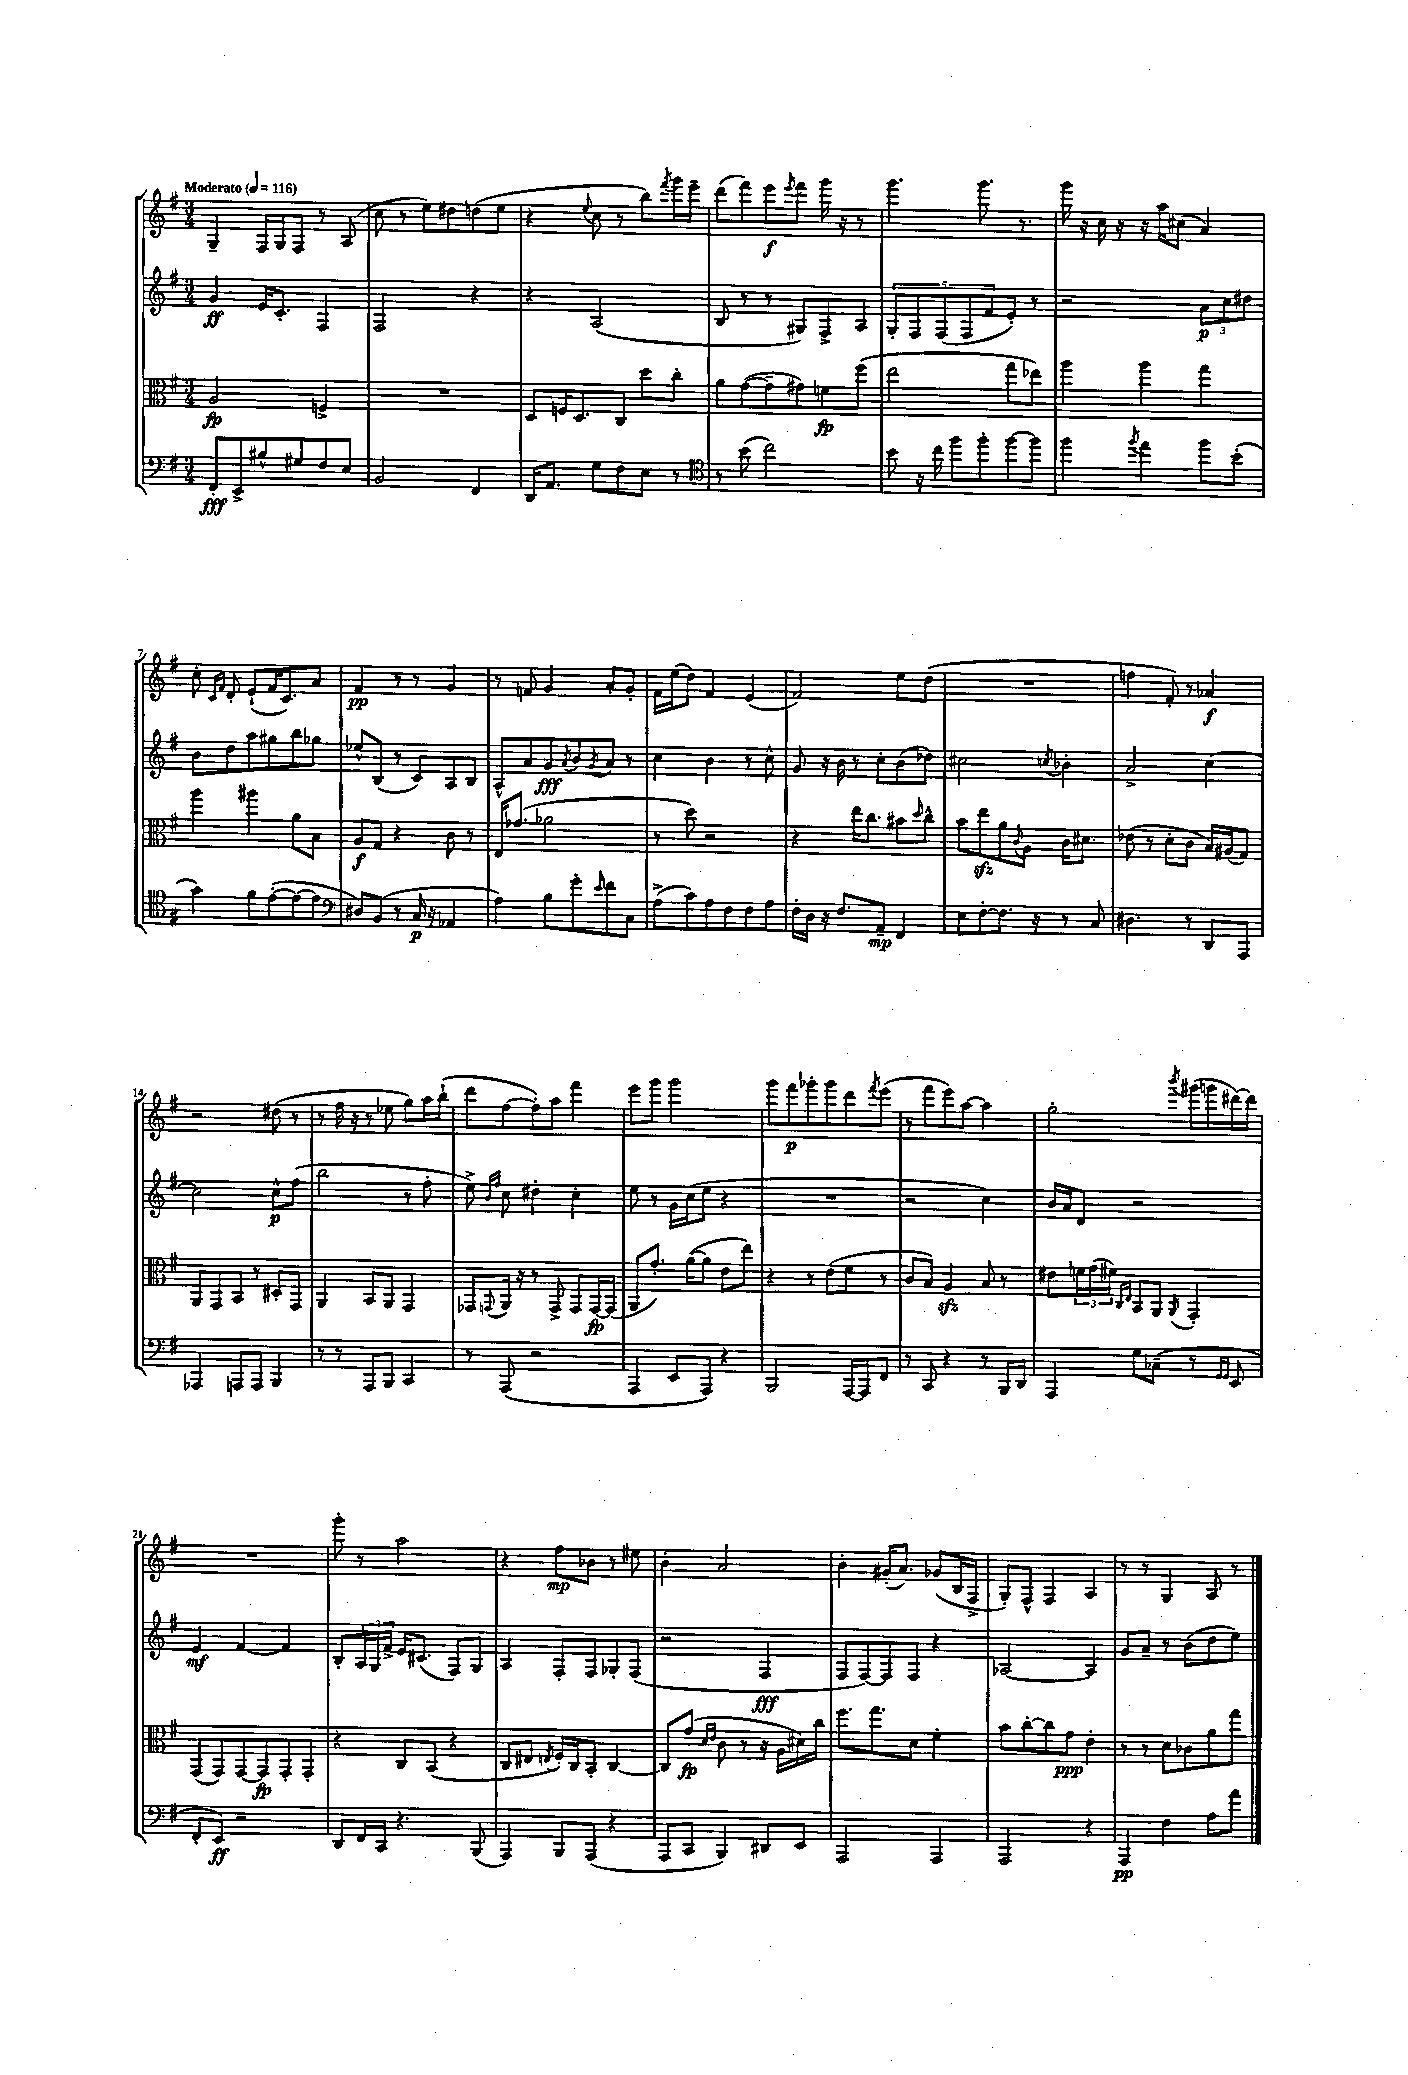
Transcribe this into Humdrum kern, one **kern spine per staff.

**kern	**dynam	**kern	**dynam	**kern	**dynam	**kern	**dynam
*part4	*part4	*part3	*part3	*part2	*part2	*part1	*part1
*staff4	*staff4	*staff3	*staff3	*staff2	*staff2	*staff1	*staff1
*clefF4	*	*clefC3	*	*clefG2	*	*clefG2	*
*k[f#]	*	*k[f#]	*	*k[f#]	*	*k[f#]	*
*M3/4	*	*M3/4	*	*M3/4	*	*M3/4	*
*MM116	*	*MM116	*	*MM116	*	*MM116	*
=1	=1	=1	=1	=1	=1	=1	=1
!	!	!	!	!	!	!LO:TX:a:B:t=Moderato	!
8FF#'/L	fff	2A/	fp	4g/	ff	4G~/	.
8EE^/	.	.	.	.	.	.	.
8B#X^^/	.	.	.	16e/KL	.	16F#/LL	.
.	.	.	.	8.c'/J	.	16G/J	.
8G#X/	.	.	.	.	.	8F#/J	.
8F#/	.	4Fn^/	.	4F#/	.	8r	.
8E/J	.	.	.	.	.	(8A/	.
=2	=2	=2	=2	=2	=2	=2	=2
2BB/	.	2.r	.	2F#/	.	8cc\	.
.	.	.	.	.	.	8r	.
.	.	.	.	.	.	8ee\L)	.
.	.	.	.	.	.	8dd#X\	.
4FF#/	.	.	.	4r	.	(8ddn\	.
.	.	.	.	.	.	8ee\J	.
=3	=3	=3	=3	=3	=3	=3	=3
16DD/KL	.	8D/L	.	4r	.	4r	.
8.AA/J	.	.	.	.	.	.	.
.	.	16Fn/K	.	.	.	.	.
.	.	8.D/	.	.	.	.	.
.	.	.	.	.	.	8qqee/	.
8G\L	.	.	.	(2A/	.	8cc\	.
8F#\	.	8C/J	.	.	.	8r	.
8E\J	.	8dd\L	.	.	.	8bb\L)	.
.	.	.	.	.	.	8qfff#/	.
8r	.	8cc'\J	.	.	.	16ggg\L	.
.	.	.	.	.	.	16eee~\JJ	.
=4	=4	=4	=4	=4	=4	=4	=4
*clefC4	*	*	*	*	*	*	*
8r	.	8a\L	.	8B/	.	(8ddd\L	.
(8b\	.	([8g\	.	8r	.	8fff#\)	.
2cc\)	.	8g~\]	.	8r	.	8eee\	f
.	.	.	.	.	.	8qeee/	.
.	.	8g#X\)	.	8G#X/L)	.	8fff#\J	.
.	.	8fn\	fp	8F#^/	.	16ggg\	.
.	.	.	.	.	.	16r	.
.	.	(8ff#\J	.	8A/J	.	8r	.
=5	=5	=5	=5	=5	=5	=5	=5
8b\	.	2ee\	.	10G'/L	.	4.ggg\	.
.	.	.	.	10F#/	.	.	.
16r	.	.	.	.	.	.	.
16cc\	.	.	.	.	.	.	.
.	.	.	.	(10F#/	.	.	.
8ff#\L	.	.	.	.	.	.	.
.	.	.	.	10F#/	.	.	.
8ff#'\	.	.	.	.	.	8.ggg\	.
.	.	.	.	10f#/	.	.	.
[8ff#\	.	8gg\L	.	8e'/J)	.	.	.
.	.	.	.	.	.	8.r	.
8ff#\J]	.	8ee-X\J)	.	8r	.	.	.
=6	=6	=6	=6	=6	=6	=6	=6
4ff#\	.	4aa\	.	2r	.	16ggg\	.
.	.	.	.	.	.	16r	.
.	.	.	.	.	.	16cc\	.
.	.	.	.	.	.	16r	.
8qff#/	.	.	.	.	.	.	.
4ee\	.	4aa\	.	.	.	16r	.
.	.	.	.	.	.	16aa\KL	.
.	.	.	.	.	.	(8cc#X\J	.
8ff#\L	.	4gg\	.	12a\L	p	4a/)	.
.	.	.	.	12cc\	.	.	.
(8b'\J	.	.	.	.	.	.	.
.	.	.	.	12dd#X\J	.	.	.
!!LO:LB:g=z
=7	=7	=7	=7	=7	=7	=7	=7
4g\)	.	4aa\	.	8b\L	.	8cc'\	.
.	.	.	.	.	.	16qqc/LL	.
.	.	.	.	.	.	16qqf#/JJ	.
.	.	.	.	8dd\	.	8d'/	.
8f#\L	.	4aa#X\	.	8aa\	.	(8e`/L	.
([8e'\	.	.	.	8gg#X\	.	16f#/K	.
.	.	.	.	.	.	8.c/)	.
8e\_	.	8a\L	.	8bb\	.	.	.
8e\J]	.	8B\J	.	8gg-X\J	.	8a/J	.
=8	=8	=8	=8	=8	=8	=8	=8
*clefF4	*	*	*	*	*	*	*
8D#X/L)	.	8A/L	f	8ee-X^^/L	.	4f#/	pp
(8BB/J	.	8G/J	.	(8B/J	.	.	.
8r	.	4r	.	8r	.	8r	.
16C/	p	.	.	8c/L)	.	8r	.
16r	.	.	.	.	.	.	.
4AA-X/	.	8c\	.	8A/	.	4g/	.
.	.	8r	.	8B/J	.	.	.
=9	=9	=9	=9	=9	=9	=9	=9
4A\)	.	16E/KL	.	8A^^/L	.	8r	.
.	.	(8.g-X/J	.	.	.	.	.
.	.	.	.	8a/	.	8fn/	.
8B\L	.	2a-X\	.	8g/	fff	4g/	.
.	.	.	.	8qa/	.	.	.
8g'\	.	.	.	8b/	.	.	.
16qqe/	.	.	.	8qg/	.	.	.
8f#\	.	.	.	8a/J	.	8a'/L	.
8C\J	.	.	.	8r	.	8g'/J	.
=10	=10	=10	=10	=10	=10	=10	=10
(8A^\L	.	8r	.	4cc\	.	16f#\LL	.
.	.	.	.	.	.	(16ee\J	.
8c\)	.	8dd\)	.	.	.	8dd\J)	.
8A\	.	2r	.	4b\	.	4f#/	.
8F#\	.	.	.	.	.	.	.
8F#\	.	.	.	8r	.	(4e/	.
8A\J	.	.	.	8cc^^\	.	.	.
=11	=11	=11	=11	=11	=11	=11	=11
16F#'\LL	.	4r	.	8g/	.	2f#/)	.
16D\JJ	.	.	.	.	.	.	.
16r	.	.	.	16r	.	.	.
8.F#/L	.	.	.	16b\	.	.	.
.	.	16ee\KL	.	8r	.	.	.
.	.	8.cc\J	.	.	.	.	.
8AA~/J	mp	.	.	8cc'\L	.	.	.
4FF#/	.	8b#X\L	.	(8b\	.	8ee\L	.
.	.	16qqdd/	.	.	.	.	.
.	.	8cc^^\J	.	8dd-X\J)	.	(8dd\J	.
=12	=12	=12	=12	=12	=12	=12	=12
8E\L	.	8b\L	.	2cc#X\	.	2.r	.
[8F#'\	.	8eezz\	.	.	.	.	.
8.F#\J]	.	8a\	.	.	.	.	.
.	.	8qqc/	.	.	.	.	.
.	.	8A\J	.	.	.	.	.
16r	.	.	.	.	.	.	.
.	.	.	.	8qccn/	.	.	.
8r	.	16c\KL	.	4b-X'\	.	.	.
.	.	8.d#X\J	.	.	.	.	.
8C/	.	.	.	.	.	.	.
=13	=13	=13	=13	=13	=13	=13	=13
4.D#X\	.	(8e-X\	.	2a^/	.	4ffn\	.
.	.	8r	.	.	.	.	.
.	.	8d'\L	.	.	.	8f#'/)	.
8r	.	8c\J	.	.	.	8r	.
8DD/L	.	16B/LL)	.	[4cc\	.	4a-X/	f
.	.	(16A#X/J	.	.	.	.	.
8AAA/J	.	8G/J)	.	.	.	.	.
!!LO:LB:g=z
=14	=14	=14	=14	=14	=14	=14	=14
4AAA-X/	.	8AA/L	.	2cc\]	.	2r	.
.	.	8GG/	.	.	.	.	.
8AAAn/L	.	8BB/J	.	.	.	.	.
8AAA/J	.	8r	.	.	.	.	.
4BBB/	.	8D#X'/L	.	8cc^^\L	p	(8dd#X\	.
.	.	8GG/J	.	(8ff#\J	.	8r	.
=15	=15	=15	=15	=15	=15	=15	=15
8r	.	4AA/	.	2bb\	.	8r	.
8r	.	.	.	.	.	16ff#\	.
.	.	.	.	.	.	16r	.
8AAA/L	.	8BB/L	.	.	.	8r	.
8BBB/J	.	8AA/J	.	.	.	8ee-X\	.
4CC/	.	4GG/	.	8r	.	8gg\L)	.
.	.	.	.	8ff#'\	.	16aa\L	.
.	.	.	.	.	.	(16bb`\JJ	.
=16	=16	=16	=16	=16	=16	=16	=16
8r	.	8GG-X/L	.	8ee^\)	.	8ddd\L	.
.	.	.	.	16qqb/LL	.	.	.
.	.	8qqGGn/	.	16qqff#/JJ	.	.	.
(8AAA/	.	16AA/Jk	.	8cc\	.	[8ff#\	.
.	.	16r	.	.	.	.	.
2r	.	8r	.	4dd#X'\	.	8ff#'\])	.
.	.	8GG^/	.	.	.	8aa\J	.
.	.	8GG/L	.	4cc'\	.	4fff#\	.
.	.	[16GG/L	fp	.	.	.	.
.	.	(16GG/JJ]	.	.	.	.	.
=17	=17	=17	=17	=17	=17	=17	=17
4AAA/	.	8AA/L	.	8ee\	.	8eee\L	.
.	.	8.g'/J)	.	8r	.	8ggg\J	.
8EE/L	.	.	.	16g\LL	.	2ggg\	.
.	.	([16a\KL	.	(16cc\J	.	.	.
8AAA/J)	.	8a\J]	.	8ee\J	.	.	.
4r	.	8e\L	.	4r	.	.	.
.	.	8ee\J)	.	.	.	.	.
=18	=18	=18	=18	=18	=18	=18	=18
2BBB/	.	4r	.	2.r	.	8ggg\L	.
.	.	.	.	.	.	8fff#\	p
.	.	8r	.	.	.	8ggg-X'\	.
.	.	(8e\L	.	.	.	8ggg-\	.
[16AAA/LL	.	8f#\J	.	.	.	8ddd\	.
16AAA/J]	.	.	.	.	.	.	.
.	.	.	.	.	.	8qfff#/	.
8FF#/J	.	8r	.	.	.	(8eee\J	.
=19	=19	=19	=19	=19	=19	=19	=19
8r	.	8c/L	.	2r	.	8r	.
8CC/	.	8B/J)	.	.	.	8fff#\L	.
4r	.	4Azz/	.	.	.	8eee\)	.
.	.	.	.	.	.	[8aa\J	.
8r	.	8B/	.	4cc\)	.	4aa\]	.
16BBB/LL	.	8r	.	.	.	.	.
16DD/JJ	.	.	.	.	.	.	.
=20	=20	=20	=20	=20	=20	=20	=20
4AAA/	.	8e#X\L	.	16b/LL	.	2gg'\	.
.	.	.	.	16a/J	.	.	.
.	.	24fn\L	.	8d/J	.	.	.
.	.	(24g\	.	.	.	.	.
.	.	24f#X\JJ)	.	.	.	.	.
.	.	16qqC/LL	.	.	.	.	.
.	.	16qqE/JJ	.	.	.	.	.
8G\L	.	8BB/L	.	2r	.	.	.
(8C-X~\J	.	8AA/J	.	.	.	.	.
.	.	8qAA/	.	.	.	8qbbb/	.
8r	.	4GG'/	.	.	.	(16ggg#X\LL	.
.	.	.	.	.	.	16gggn\	.
16qqGG/LL	.	.	.	.	.	.	.
16qqGG/JJ	.	.	.	.	.	.	.
8EE/	.	.	.	.	.	[16ddd#X\)	.
.	.	.	.	.	.	16ddd#\JJ]	.
!!LO:LB:g=z
=21	=21	=21	=21	=21	=21	=21	=21
8FF#'/L	.	(8GG/L	.	4e/	mf	2.r	.
8EE/J)	ff	8GG/)	.	.	.	.	.
2r	.	[8GG/	.	[4f#/	.	.	.
.	.	8GG/]	fp	.	.	.	.
.	.	8GG'/	.	4f#/]	.	.	.
.	.	8GG'/J	.	.	.	.	.
=22	=22	=22	=22	=22	=22	=22	=22
8DD/L	.	4r	.	8B'/L	.	8ggg'\	.
16FF#/L	.	.	.	24A/L	.	8r	.
.	.	.	.	24G/	.	.	.
16CC/JJ	.	.	.	.	.	.	.
.	.	.	.	24f#^/JJ	.	.	.
4.r	.	8C/L	.	16e/KL	.	2aa\	.
.	.	.	.	(8.c#X/J	.	.	.
.	.	(8BB/J	.	.	.	.	.
.	.	4r	.	8F#/L)	.	.	.
(8BBB/	.	.	.	8G/J	.	.	.
=23	=23	=23	=23	=23	=23	=23	=23
4AAA/)	.	8C/L	.	4A/	.	4r	.
.	.	8E#X/J	.	.	.	.	.
.	.	8qEn/	.	.	.	.	.
8BBB/L	.	16F#'/LL)	.	8F#'/L	.	8ff#\L	mp
.	.	16C/J	.	.	.	.	.
(8AAA/J	.	8BB'/J	.	8F#/	.	8b-X\J	.
4r	.	[4C/	.	8G-X'/	.	8r	.
.	.	.	.	(8F#/J	.	8ee#X\	.
=24	=24	=24	=24	=24	=24	=24	=24
8AAA/L	.	8C/L]	.	2r	.	4b'\	.
8CC/J	.	(8g/J	fp	.	.	.	.
.	.	16qqd/LL	.	.	.	.	.
.	.	16qqe/JJ	.	.	.	.	.
4BBB/)	.	8c\	.	.	.	2a/	.
.	.	8r	.	.	.	.	.
8DD#X/L	.	16r	.	4F#/	fff	.	.
.	.	16A\LL	.	.	.	.	.
8EE/J	.	16d#X\)	.	.	.	.	.
.	.	16cc\JJ	.	.	.	.	.
=25	=25	=25	=25	=25	=25	=25	=25
2AAA/	.	8.ff#\L	.	8F#/L	.	4b'\	.
.	.	.	.	[8F#/)	.	.	.
.	.	8.gg\	.	.	.	.	.
.	.	.	.	8F#/]	.	(16g#X'/KL	.
.	.	.	.	.	.	8.a/J)	.
.	.	8d\J	.	8F#/J	.	.	.
4AAA/	.	4f#'\	.	4r	.	(8g-X/L	.
.	.	.	.	.	.	16B/L	.
.	.	.	.	.	.	16F#^/JJ	.
=26	=26	=26	=26	=26	=26	=26	=26
2AAA/	.	8b\L	.	[2A-X/	.	8G'/L)	.
.	.	[8cc'\	.	.	.	8F#^^/J	.
.	.	8cc\]	.	.	.	4F#/	.
.	.	8g\J	ppp	.	.	.	.
4r	.	4e'\	.	4A-/]	.	4A/	.
=27	=27	=27	=27	=27	=27	=27	=27
4AAA/	pp	8r	.	8g/L	.	8r	.
.	.	8r	.	8a~/J	.	8r	.
4F#\	.	8d\L	.	8r	.	4G/	.
.	.	8c-X\	.	(8b\L	.	.	.
8A\L	.	8a\	.	8dd\	.	8A/	.
8a\J	.	8gg\J	.	8ee\J)	.	8r	.
==	==	==	==	==	==	==	==
*-	*-	*-	*-	*-	*-	*-	*-
